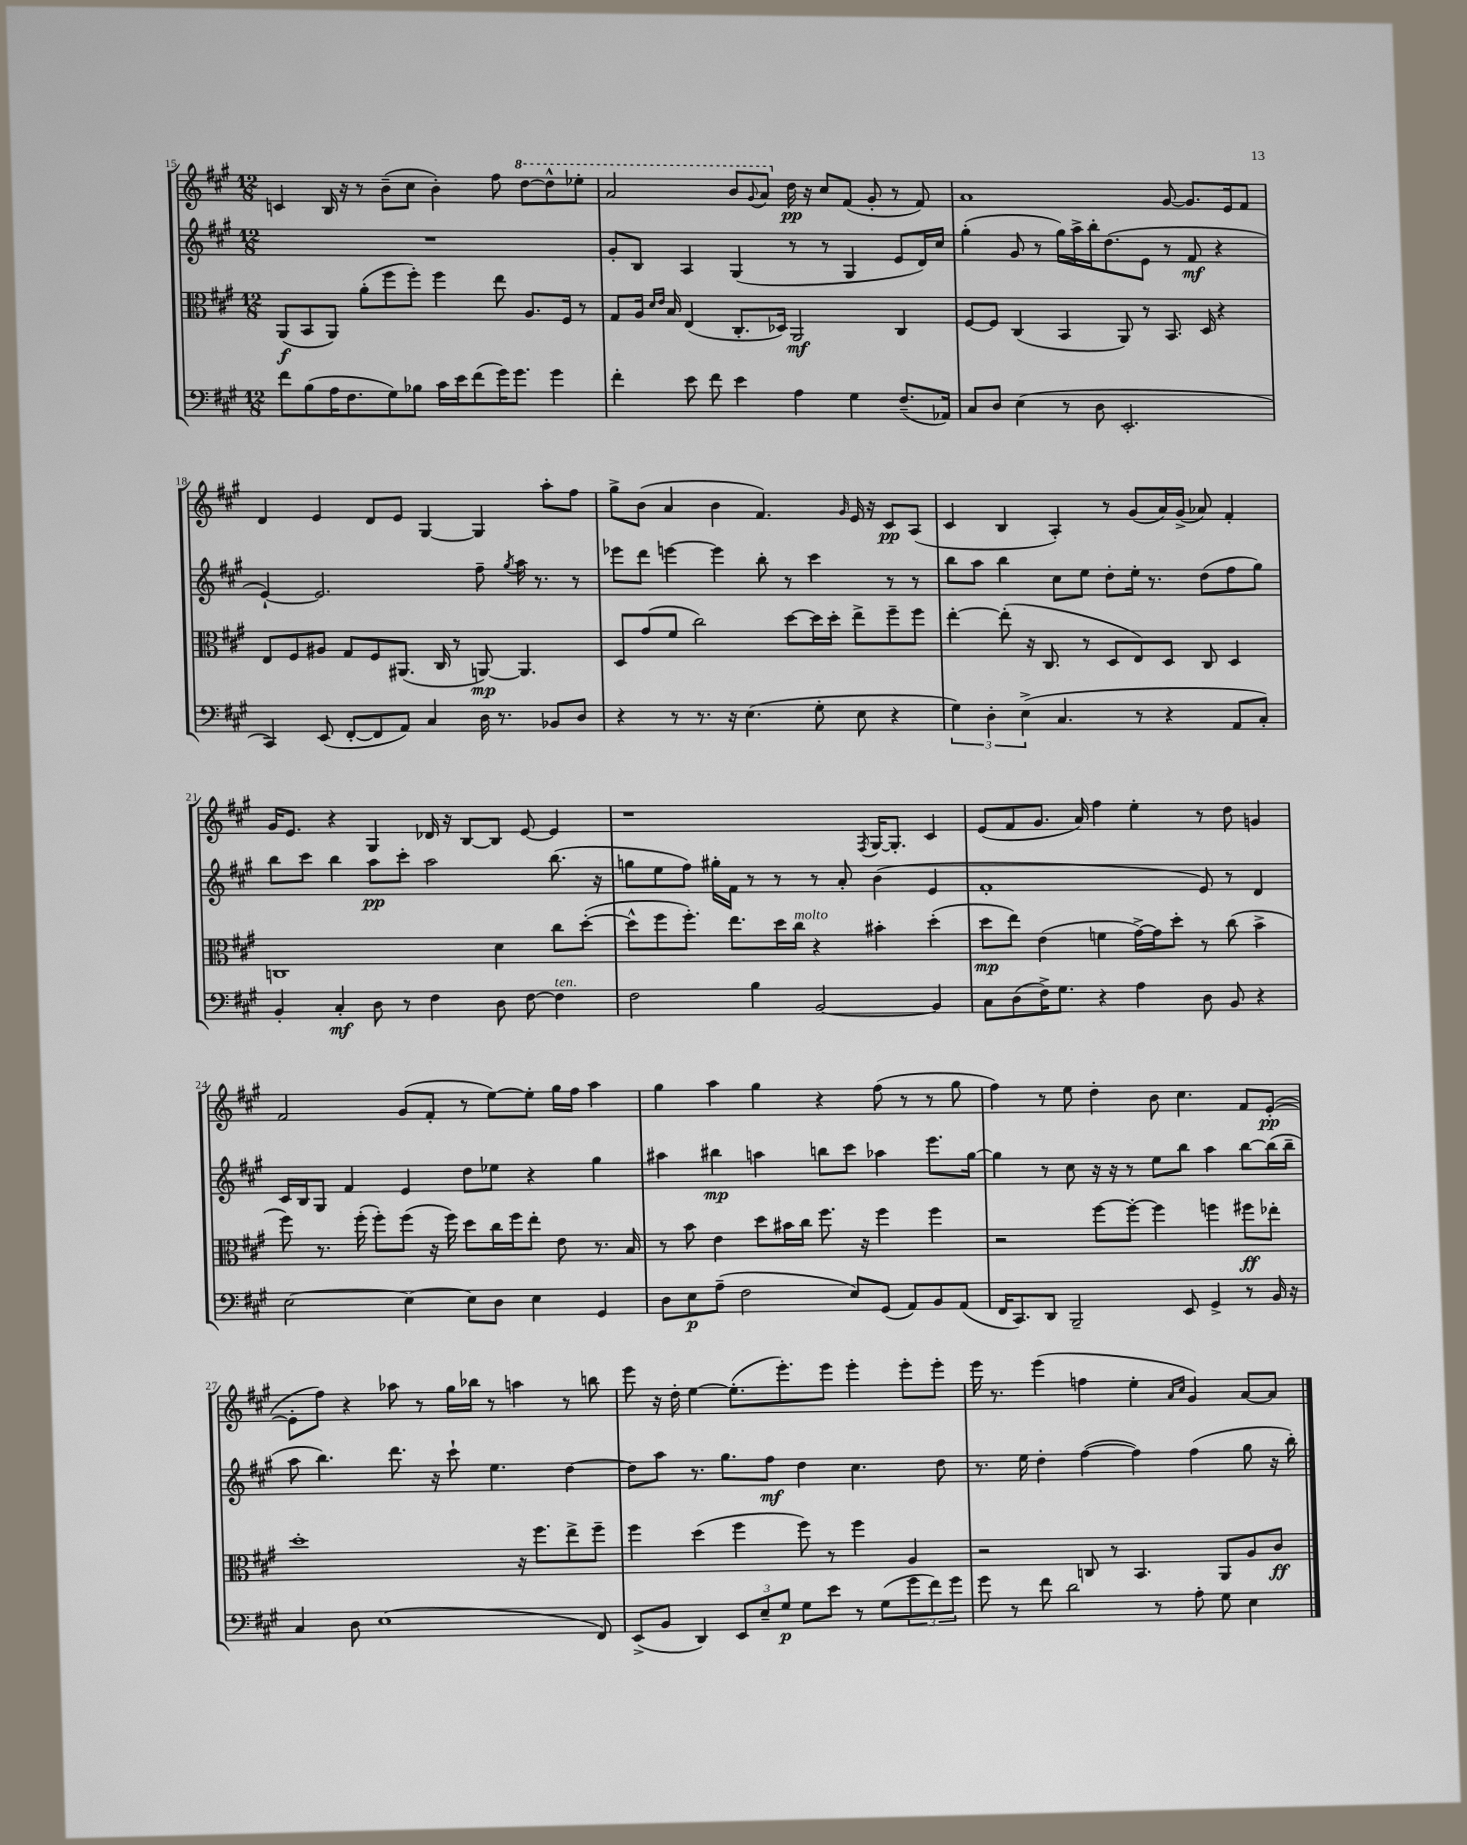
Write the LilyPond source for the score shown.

<<
\new StaffGroup <<
\new Staff = "s0" {
    \clef treble \key a \major \numericTimeSignature \time 12/8
    c'4 b16 r16 r8 b'8--( cis''8 b'4-.) fis''8 \ottava #1 d'''8~ d'''8-^ ees'''8-. |
    a''2 b''8 \appoggiatura { gis''8 } a''8 \ottava #0 d''16\pp r16 cis''8 fis'8( gis'8-. r8 fis'8) |
    a'1 gis'8~ gis'8. e'16 fis'8 |
    d'4 e'4 d'8 e'8 gis4~ gis4 a''8-. fis''8 |
    gis''8-> b'8( a'4 b'4 fis'4.) \grace { gis'16 } e'16 r16 cis'8\pp a8( |
    cis'4 b4 a4-.) r8 gis'8( a'16) gis'16->( aes'8) fis'4-. |
    gis'16 e'8. r4 gis4 des'16 r16 b8~ b8 e'8~ e'4 |
    r1 \acciaccatura { fis8 } gis16~ gis8.-. cis'4 |
    e'8( fis'8 gis'8. a'16) fis''4 e''4-. r8 d''8 g'4 |
    fis'2 gis'8( fis'8-. r8 e''8~) e''8-. gis''16 fis''16 a''4 |
    gis''4 a''4 gis''4 r4 fis''8( r8 r8 gis''8 |
    fis''4) r8 e''8 d''4-. b'8 cis''4. fis'8 e'8~-.\pp( |
    e'8-. fis''8) r4 aes''8 r8 gis''16 bes''16 r8 a''4 r8 b''8 |
    e'''8 r16 d''16-. e''4~ e''8.-.( e'''8.-.) e'''8 e'''4-. e'''8-. e'''8-. |
    e'''16 r8. e'''4( f''4 e''4-. \grace { a'16 cis''16 } gis'4) a'8~ a'8 \bar "|." |
}
\new Staff = "s1" {
    \clef treble \key a \major \numericTimeSignature \time 12/8
    R1. |
    gis'8-. b8 a4 gis4( r8 r8 gis4 e'8 d'16) cis''16 |
    gis''4-.( gis'8 r8 gis''16) a''16-> b''16-. d''8.( e'8 r8 fis'8\mf r4 |
    e'4~-!) e'2. fis''8-- \acciaccatura { gis''8 } a''16 r8. r8 |
    ees'''8 d'''8 e'''4~ e'''4 b''8-. r8 cis'''4 r8 r8 |
    b''8 a''8 b''4 cis''8 e''8 d''8-. e''16-. r8. d''8( fis''8 gis''8) |
    b''8 cis'''8 b''4 a''8\pp cis'''8-. a''2 b''8.( r16 |
    g''8 e''8 fis''8) gis''16-. fis'16 r8 r8 r8 a'8-. b'4( e'4 |
    fis'1-. e'8) r8 d'4 |
    cis'16 b16 gis8 fis'4 e'4 d''8 ees''8 r4 gis''4 |
    ais''4 bis''4\mp a''4 b''8 cis'''8 aes''4 e'''8. gis''16~ |
    gis''4 r8 cis''8 r16 r16 r8 e''8 b''8 a''4 b''8~ b''16( b''16-- |
    a''8 b''4.) d'''8. r16 cis'''8-! e''4. d''4~ |
    d''8 a''8 r8. gis''8. fis''8\mf d''4 cis''4. d''8 |
    r8. e''16 d''4-. fis''4~( fis''4) fis''4( gis''8 r16 b''16-.) \bar "|." |
}
\new Staff = "s2" {
    \clef alto \key a \major \numericTimeSignature \time 12/8
    a,8\f( b,8 a,8) a'8-.( fis''8 fis''8-.) fis''4 e''8 a8. fis16 r8 |
    gis8 a16 \grace { d'16 e'16 } b16 e4( cis8.-. des16) a,2\mf cis4 |
    fis8~ fis8 cis4( b,4 a,8) r8 b,8. d16 r4 |
    e8 fis8 ais8 gis8 fis8 ais,8.( cis16 r8 a,8~\mp) a,4. |
    d8 gis'8( fis'8 cis''2) d''8~ d''16 d''16-. e''8-> fis''8-- fis''8 |
    e''4~-. e''8-.( r16 cis8. r8 d8 e8) d8 cis8 d4 |
    c1 d'4 cis''8 d''8~-.( |
    d''8-^ fis''8 fis''8.-.) e''8. d''16 cis''16^\markup { \italic "molto" } r4 bis'4-. d''4-.( |
    d''8\mp e''8) e'4( f'4 gis'16~->) gis'16 d''8-. r8 cis''8( b'4-> |
    fis''8) r8. fis''16-.( fis''8-.) fis''8( r16 fis''16) d''8 cis''16 fis''16 e''8-. e'8 r8. b16 |
    r8 b'8 e'4 d''8 bis'16 cis''16 fis''8. r16 fis''4 fis''4 |
    r2 fis''8~ fis''8~-. fis''4 f''4 fis''8\ff ees''8-. |
    d''1-. r16 fis''8. e''8-> fis''8-- |
    fis''4 d''4( fis''4 fis''8) r8 fis''4 a4 |
    r2 c8 r8 b,4. a,8 a8 cis'8\ff \bar "|." |
}
\new Staff = "s3" {
    \clef bass \key a \major \numericTimeSignature \time 12/8
    fis'8 b8( a16 fis8. gis8) bes8 cis'16 e'16 fis'8( gis'16) gis'8. gis'4 |
    fis'4-. e'8 fis'8 e'4 a4 gis4 fis8.--( aes,16) |
    cis8 d8 e4( r8 d8 e,2.-. |
    cis,4) e,8( fis,8~-. fis,8 a,8) cis4 d16 r8. bes,8 d8 |
    r4 r8 r8. r16 e4.( gis8-. e8 r4 |
    \tuplet 3/2 { gis4) d4-. e4->( } cis4. r8 r4 a,8 cis8-.) |
    b,4-. cis4-.\mf d8 r8 fis4 d8 fis8~ fis4^\markup { \italic "ten." } |
    fis2 b4 b,2~ b,4 |
    cis8 d8( fis16->) gis8. r4 a4 d8 b,8 r4 |
    e2~ e4~ e8 d8 e4 gis,4 |
    d8 e8\p a8--( fis2 e8) gis,8( a,8) b,8 a,8( |
    fis,16 cis,8.) d,8 b,,2-- e,8 gis,4-> r8 b,16 r16 |
    cis4 d8 e1( fis,8) |
    e,8->( b,8 d,4) \tuplet 3/2 { e,8 e8-- gis8\p } gis8 e'8 r8 gis8( \tuplet 3/2 { gis'8 fis'8) gis'8 } |
    gis'8 r8 fis'8 d'2 r8 a8-. gis8 e4 \bar "|." |
}
>>
>>
\layout { \context { \Score currentBarNumber = #15 } }
